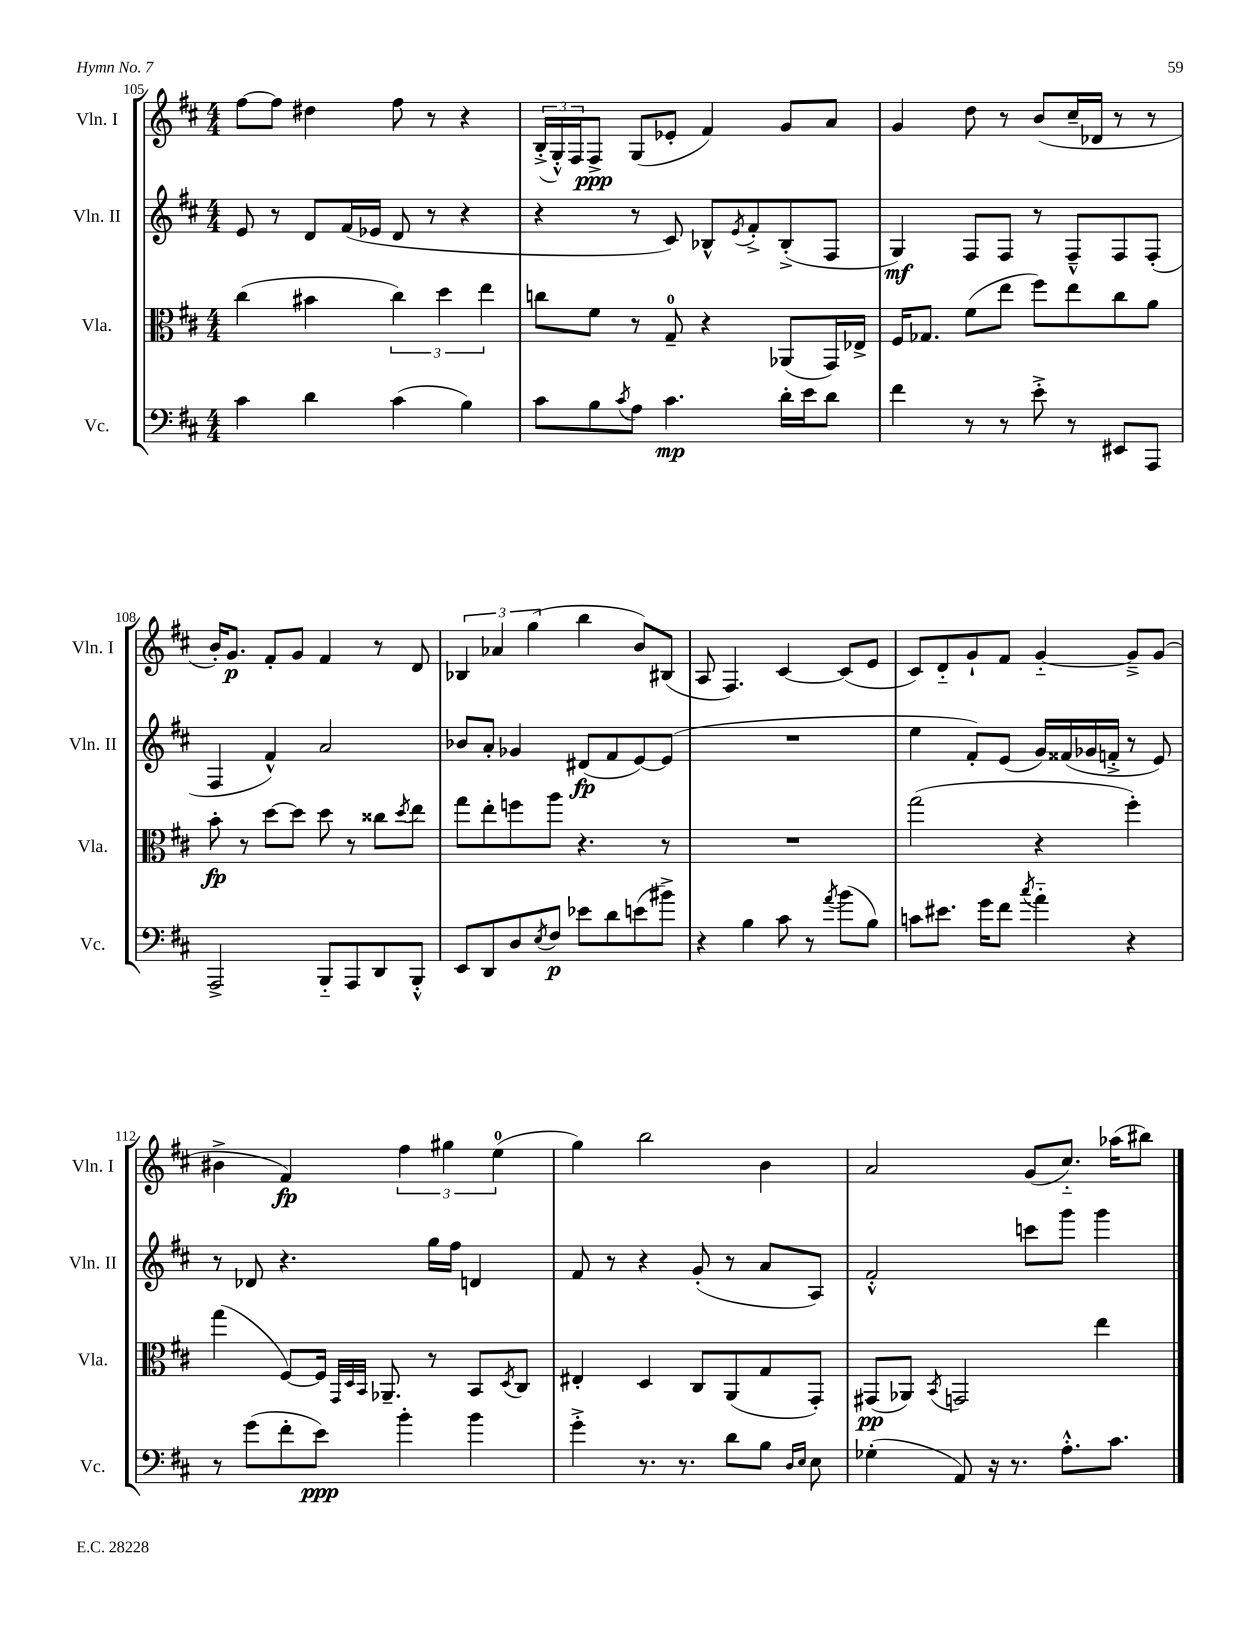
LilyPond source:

<<
\new StaffGroup <<
\new Staff = "s0" \with { instrumentName = "Vln. I" shortInstrumentName = "Vln. I" } {
    \clef treble \key d \major \numericTimeSignature \time 4/4
    fis''8~ fis''8 dis''4 fis''8 r8 r4 |
    \tuplet 3/2 { b16-.->( g16-.-^) fis16 } fis8->\ppp g8( ees'8-. fis'4) g'8 a'8 |
    g'4 d''8 r8 b'8( cis''16-- des'16 r8 r8 |
    b'16-.) g'8.\p fis'8-. g'8 fis'4 r8 d'8 |
    \tuplet 3/2 { bes4 aes'4 g''4( } b''4 b'8) bis8( |
    a8 fis4.) cis'4~ cis'8( e'8 |
    cis'8) d'8-_ g'8-! fis'8 g'4~-_ g'8---> g'8( |
    bis'4-> fis'4\fp) \tuplet 3/2 { fis''4 gis''4 e''4-0( } |
    g''4) b''2 b'4 |
    a'2 g'8( cis''8.-_) aes''16( bis''8) \bar "|." |
}
\new Staff = "s1" \with { instrumentName = "Vln. II" shortInstrumentName = "Vln. II" } {
    \clef treble \key d \major \numericTimeSignature \time 4/4
    e'8 r8 d'8 fis'16( ees'16 d'8 r8 r4 |
    r4 r8 cis'8) bes8-^ \acciaccatura { e'8 } fis'8-.-> bes8-.->( fis8 |
    g4\mf) fis8 fis8 r8 fis8---^ fis8 fis8-.( |
    fis4 fis'4-^) a'2 |
    bes'8 a'8-. ges'4 dis'8\fp( fis'8 e'8~) e'8( |
    R1 |
    e''4 fis'8-.) e'8( g'16) fisis'16( ges'16 f'16-.-> r8 e'8) |
    r8 des'8 r4. g''16 fis''16 d'4 |
    fis'8 r8 r4 g'8-.( r8 a'8 a8) |
    fis'2-.-^ c'''8 g'''8 g'''4 \bar "|." |
}
\new Staff = "s2" \with { instrumentName = "Vla." shortInstrumentName = "Vla." } {
    \clef alto \key d \major \numericTimeSignature \time 4/4
    cis''4( bis'4 \tuplet 3/2 { cis''4) d''4 e''4 } |
    c''8 fis'8 r8 g8-0-- r4 aes,8( g,16) ees16-> |
    fis16 ges8. fis'8( e''8 fis''8) e''8 cis''8 a'8 |
    b'8-.\fp r8 d''8~ d''8 d''8 r8 cisis''8 \acciaccatura { d''8 } e''8 |
    g''8 e''8-. f''8 a''8 r4. r8 |
    R1 |
    g''2( r4 fis''4-.) |
    g''4( fis8~) fis16 \grace { g,32 d32 b,32 } aes,8.-- r8 b,8 \acciaccatura { d8 } cis8 |
    eis4-. d4 cis8 a,8( g8 g,8-.) |
    gis,8\pp( aes,8) \acciaccatura { b,8 } g,2 e''4 \bar "|." |
}
\new Staff = "s3" \with { instrumentName = "Vc." shortInstrumentName = "Vc." } {
    \clef bass \key d \major \numericTimeSignature \time 4/4
    cis'4 d'4 cis'4( b4) |
    cis'8 b8 \acciaccatura { cis'8 } a8 cis'4.\mp d'16-. e'16 d'8 |
    fis'4 r8 r8 e'8-.-> r8 eis,8 a,,8 |
    a,,2-> b,,8-_ a,,8 d,8 b,,8-.-^ |
    e,8 d,8 d8 \acciaccatura { e8 } fis8\p ees'8 d'8 e'8( bis'8->) |
    r4 b4 cis'8 r8 \acciaccatura { a'8 } b'8( b8) |
    c'8 eis'8. g'16 fis'8 \acciaccatura { cis''8 } a'4-_ r4 |
    r8 g'8( fis'8-. e'8\ppp) b'4-. b'4 |
    g'4-.-> r8. r8. d'8 b8 \grace { d16 e16 } e8 |
    ges4-.( a,8) r16 r8. a8.-.-^ cis'8. \bar "|." |
}
>>
>>
\layout { \context { \Score currentBarNumber = #105 } }
